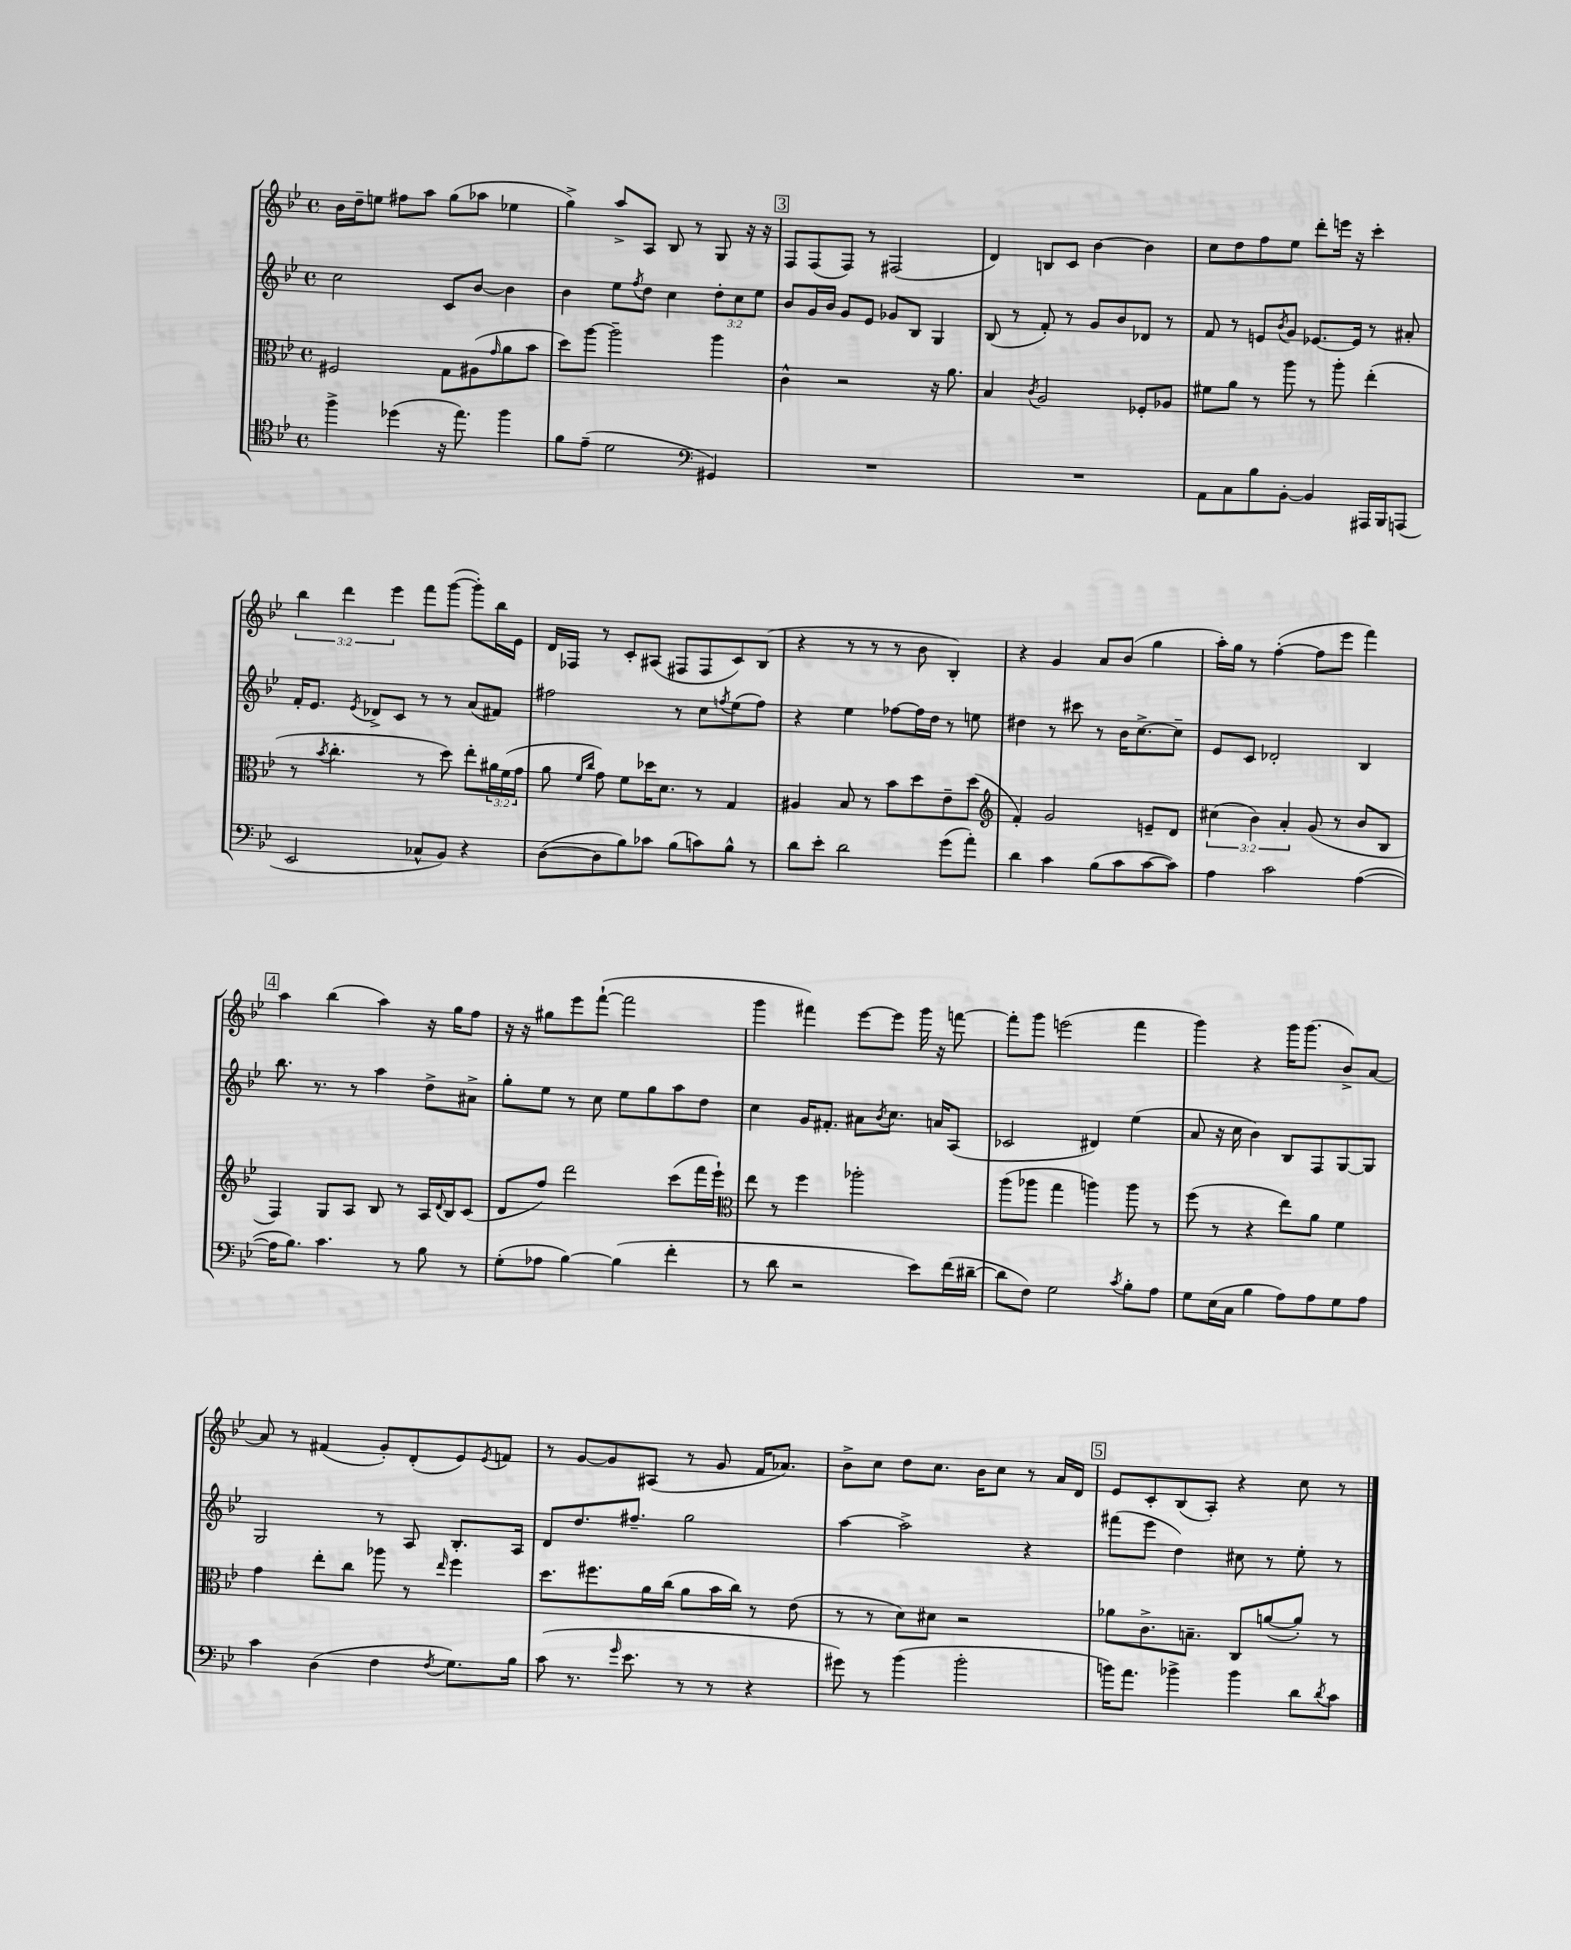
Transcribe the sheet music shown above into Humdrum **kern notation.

**kern	**kern	**kern	**kern
*staff4	*staff3	*staff2	*staff1
*clefC4	*clefC3	*clefG2	*clefG2
*k[b-e-]	*k[b-e-]	*k[b-e-]	*k[b-e-]
*M4/4	*M4/4	*M4/4	*M4/4
*met(c)	*met(c)	*met(c)	*met(c)
4ff^	2F#	2cc	16b-
.	.	.	16dd~
.	.	.	8ee
(4dd-	.	.	8ff#
.	.	.	8aa
16r	8G	8c	(8gg
8.ee-)	.	.	.
.	(8A#	[8b-	8aa-
.	16qqg	.	.
4ff	8a	4b-]	4ee-
.	8b-	.	.
=	=	=	=
8f	8dd)	4b-	4gg^)
(8e-~	[8aa	.	.
2d	2aa~]	8ee-	8aa^
.	.	8qff	.
.	.	8dd	8A
.	.	4cc	8B-
.	.	.	8r
*clefF4	*	*	*
4GG#)	4aa	12dd'	8G
.	.	12cc	.
.	.	.	16r
.	.	12ee-	.
.	.	.	16r
=	=	=	=
1r	4c^^	8b-	8F
.	.	16g	(8F
.	.	16b-	.
.	2r	8g	8F)
.	.	8e-	8r
.	.	8g-	(2F#
.	.	8B-	.
.	16r	4G	.
.	8.a	.	.
=	=	=	=
1r	4B-	(8B-	4d)
.	.	8r	.
.	8qc	.	.
.	2A	8f')	8B
.	.	8r	8c
.	.	8g	[4b-
.	.	8b-	.
.	8F-'	8d-	4b-]
.	8A-	8r	.
=	=	=	=
8AA	8f#	8f	8cc
8C	8a	8r	8dd
8B-	8r	8e	8ff
.	.	8qb-	.
[8BB-'	8aa	8g	8ee-
4BB-]	8r	[8.e-	8ddd'
.	8aa'	.	16eee
.	.	16e-]	16r
16AAA#	(4ee-'	8r	4ccc'
16BBB-	.	.	.
(8AAA	.	8a#'	.
=	=	=	=
2EE-	8r	16f'	6bb-
.	.	8.e-	.
.	8qb-	.	.
.	4.cc'	.	.
.	.	.	6ddd
.	.	8qe-	.
.	.	8d-^	.
.	.	.	6eee-
.	.	8c	.
8C-^^	8r	8r	8fff
8BB-)	8dd)	8r	([8ggg
4r	8ee-'	(8a	8ggg'])
.	24a#	8f#)	16bb-
.	(24f	.	.
.	.	.	16e-
.	24g	.	.
=	=	=	=
([8D	8a	2ff#	16d
.	.	.	16F-
.	16qqf	.	.
.	16qqcc	.	.
8D]	8g)	.	8r
8B-)	8f	.	8c'
8c-	16dd-	.	(8A#
.	8.d	.	.
(8B-	.	8r	8F#
8c)	8r	8cc	8F#
.	.	8qff	.
8B-^^	4G	(8ee-	8c)
8r	.	8ff)	(8B-
=	=	=	=
8d	4A#	4r	4r
8e-'	.	.	.
2d	8B-	4ee-	8r
.	8r	.	8r
.	8b-	[8ff-	8r
.	8dd	16ff-]	8b-
.	.	16dd	.
(8g	8e-~	8r	4B-')
8a')	(8dd	8ee	.
=	=	=	=
*	*clefG2	*	*
4d	4f')	4dd#	4r
4c	2g	8r	4g
.	.	8ccc#	.
(8B-	.	8r	8a
8c	.	16b-	(8b-
.	.	[8.cc^	.
[8c	8e~	.	4gg
8c])	8d	8cc~]	.
=	=	=	=
4A	(6cc#	8e-	16aa')
.	.	.	16gg
.	.	8c	8r
.	6b-)	.	.
2c	.	2d-'	([4ff'
.	6a'	.	.
.	(8g	.	8ff]
.	8r	.	8eee-
([4A	8b-	4B-	4fff)
.	8B-	.	.
=	=	=	=
16A]	4F)	8.bb-	4aa
8.B-)	.	.	.
.	.	8.r	.
4.c	8G	.	(4bb-
.	8A	8r	.
.	8B-	4aa	4aa)
8r	8r	.	.
8B-	16A	8dd^	16r
.	8qqd	.	.
.	16B-	.	16gg
8r	(8c	8a#^	8ff
=	=	=	=
(8G'	8d	8gg'	16r
.	.	.	16r
8A-	8ff)	8ee-	8gg#
[4B-)	2ddd	8r	8eee-
.	.	8cc	([8fff`
(4B-]	.	8ee-	2fff]
.	.	8gg	.
4f'	(8ccc	8aa	.
.	16fff	8dd	.
.	16eee-`)	.	.
=	=	=	=
*	*clefC3	*	*
8r	8ee-	4cc	4ggg
8d	8r	.	.
2r	4ff	16g	4fff#)
.	.	8.f#'	.
.	2aa-'	8a#	[8eee-
.	.	8qb-	.
.	.	8.cc	8eee-]
8e-)	.	.	16ggg
.	.	16a	16r
(16f	.	(8A	[8fff
[16d#~	.	.	.
=	=	=	=
8d#]	(8aa	2c-	8fff']
8F)	8aa-	.	8ggg
2G	4gg	.	(2eee
.	4aa)	4d#)	.
8qc	.	.	.
8B-'	8aa	(4ee-	4fff
8A	8r	.	.
=	=	=	=
8G	(8ff	8a	4ggg)
(16E-	8r	16r	.
16C	.	16cc	.
4B-	4r	4b-)	4r
8A)	8ee-)	8B-	16ggg
.	.	.	(8.ggg
8A	8a	8F	.
8G	4f	[8G	8b-^)
8A	.	8G]	[8a
=	=	=	=
4c	4g	2G	8a]
.	.	.	8r
(4D	8ee-'	.	(4f#
.	8cc	.	.
4F	8aa-	8r	8g')
.	8r	8A	(8d'
8qF	16qqee-	.	.
8.G)	4ff	8.B-'	8e-)
.	.	.	8qe-
.	.	.	8f
16B-	.	16A	.
=	=	=	=
(8c	8.dd	8d	8r
8.r	.	8.dd	[8g
.	8.ff#	.	.
.	.	.	8g]
16qqg	.	.	.
8.e-	.	8.ff#~	.
.	16a	.	(8A#
.	(16cc	.	.
8r	8a	2gg	8r
8r	16b-	.	8g
.	16cc)	.	.
4r	8r	.	16f
.	.	.	8.a-)
.	(8e-	.	.
=	=	=	=
8g#)	8r	[4aa	8b-^
8r	8r	.	8cc
(4b-	8d)	2aa^]	8dd
.	8d#	.	8.cc
2b-'	2r	.	.
.	.	.	16b-
.	.	.	8cc
.	.	4r	8r
.	.	.	16a
.	.	.	16d
=	=	=	=
16b)	8a-	(8fff#	8e-
8.a	.	.	.
.	8.c^	8eee-	8c'
4b-^	.	4dd)	(8B-
.	8.B~	.	.
.	.	.	8A')
4b-	8C	8cc#	4r
.	([8a	8r	.
8d	8a'])	8ee-'	8cc
8qd	.	.	.
8c	8r	8r	8r
==	==	==	==
*-	*-	*-	*-
